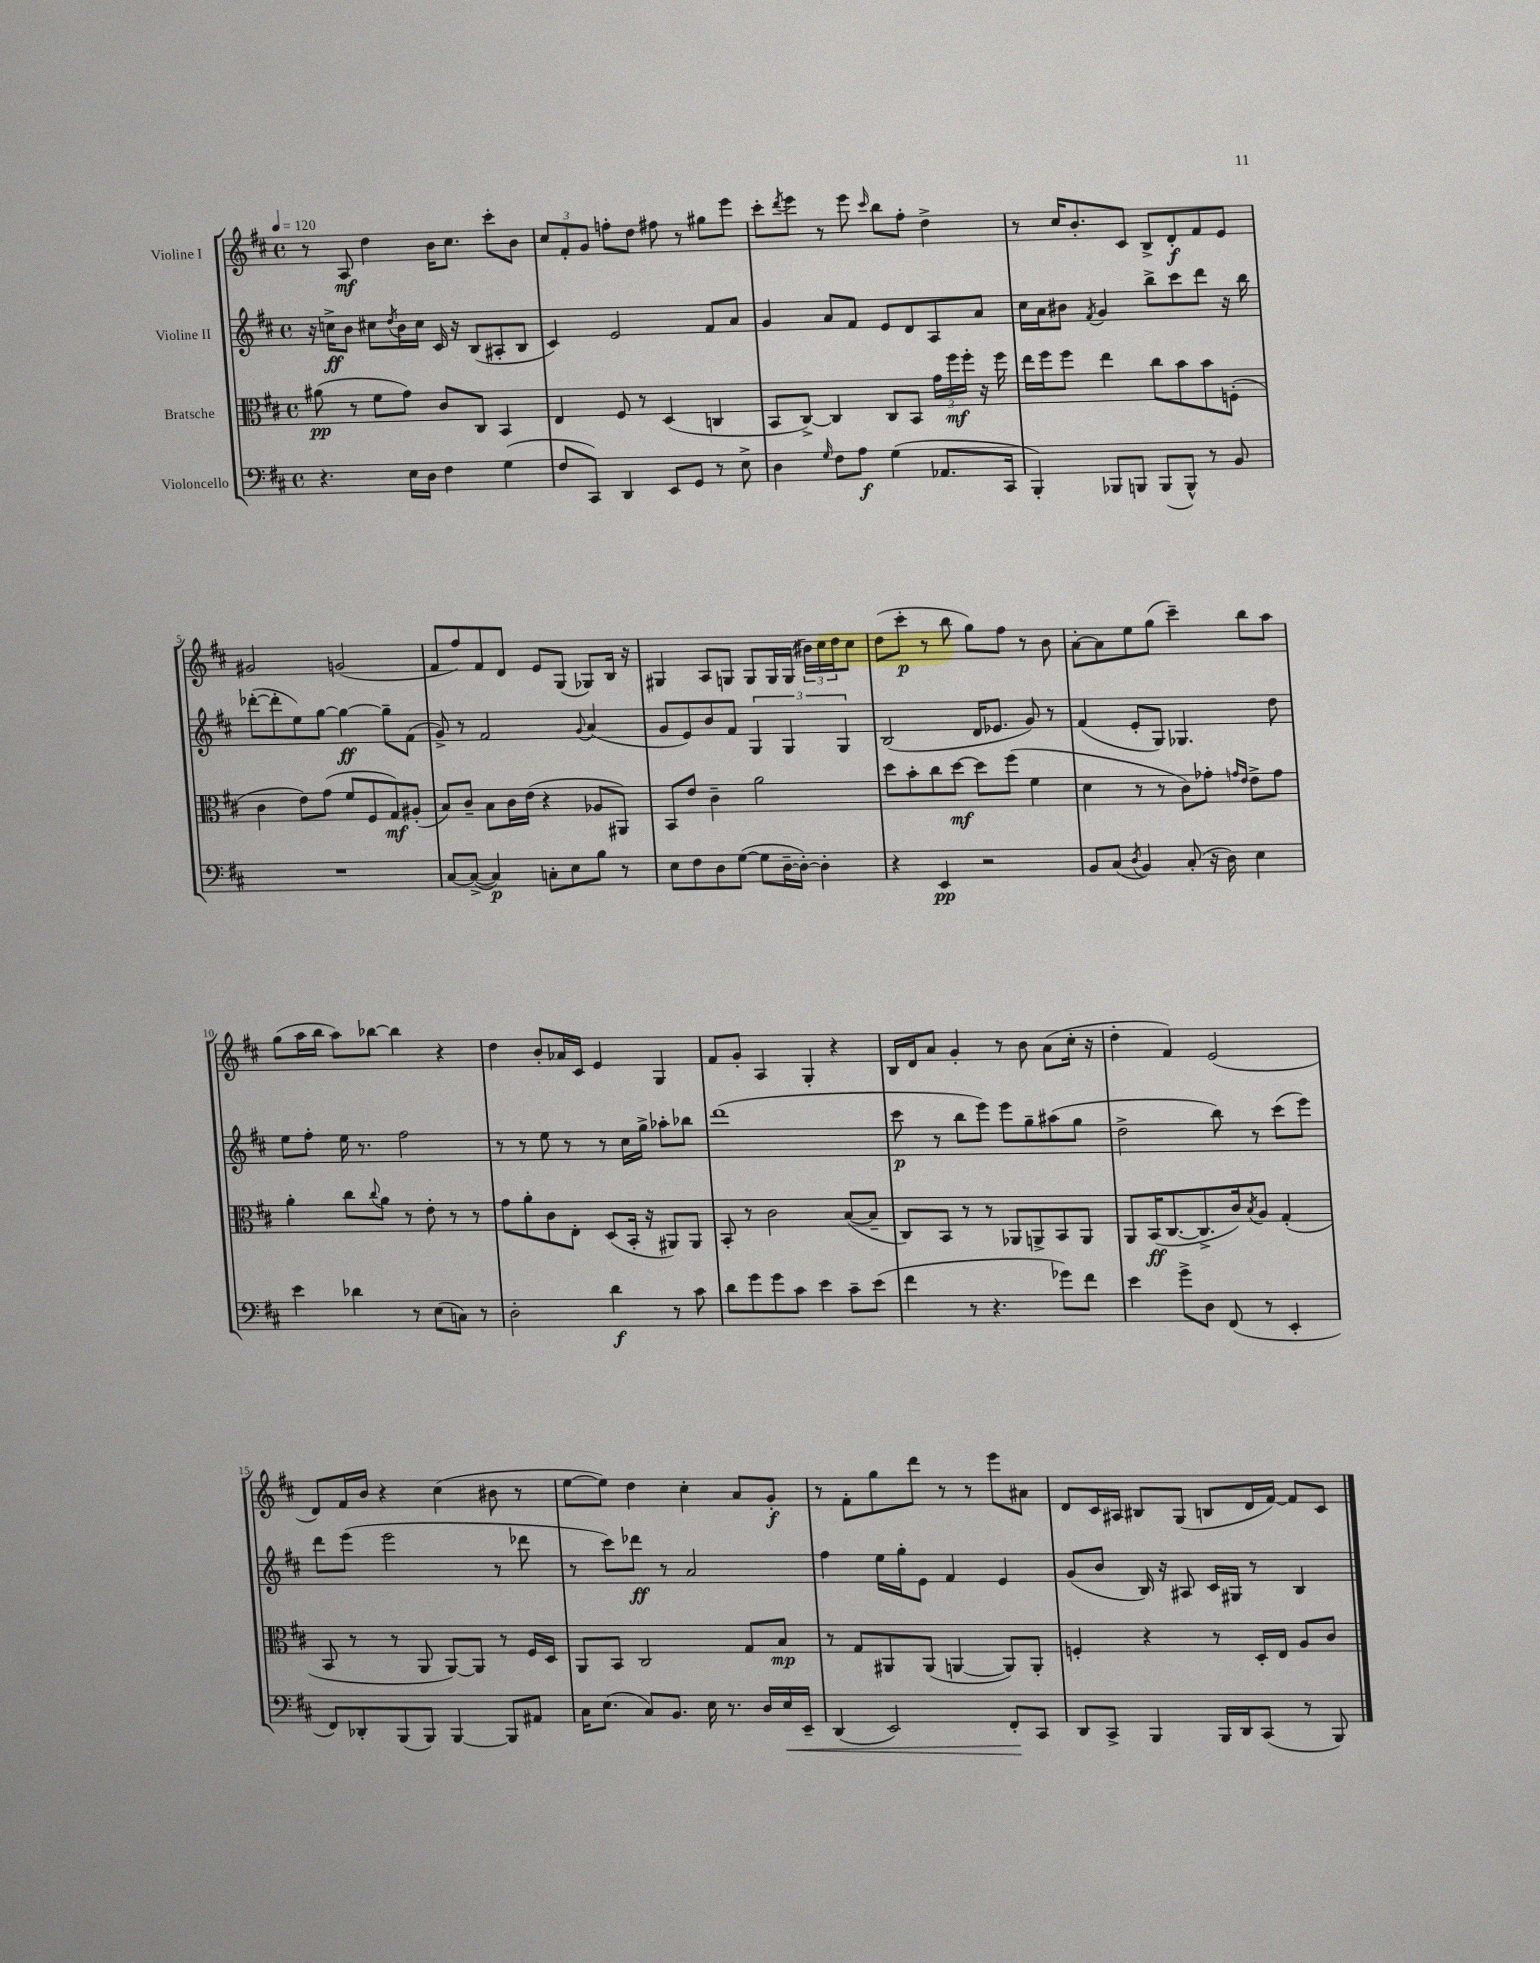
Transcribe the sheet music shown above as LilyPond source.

<<
\new StaffGroup <<
\new Staff = "s0" \with { instrumentName = "Violine I" } {
    \clef treble \key d \major \defaultTimeSignature \time 4/4 \tempo 4 = 120
    r8 a8\mf d''4 b'16 cis''8. cis'''8-. b'8 |
    \tuplet 3/2 { cis''8 fis'8-. g'8 } f''8-. d''8 fis''8 r8 gis''8 e'''8 |
    cis'''8-. \acciaccatura { d'''8 } e'''8 r8 e'''8 \grace { cis'''16 } b''8 fis''8-. d''4-> |
    r8 cis''16 b'8.-. cis'8 b8-> d'8-.\f fis'8 e'8 |
    gis'2 g'2( |
    fis'8 fis''8) fis'8 d'8 e'8 g8( ges8) b16 r16 |
    gis4 a8 g8 g8 g16 g16( \tuplet 3/2 { bis'16) cis''16 d''16 } cis''8 |
    d''8( cis'''8-.\p r8 b''8 g''8) fis''8 r8 b'8 |
    a'8~-. a'8 e''8 g''8( cis'''4--) b''8 a''8 |
    g''8( a''16 b''16 a''8) bes''8~ bes''4 r4 |
    d''4 b'8-. aes'16 cis'16 e'4 g4 |
    fis'8 g'8-. a4 g4-. r4 |
    b16 d'16 a'8 g'4-. r8 b'8 a'8( cis''16-. r16 |
    d''4-. fis'4) e'2( |
    d'8) fis'16 b'16 r4 cis''4( bis'8 r8 |
    e''8~ e''8) d''4 cis''4-. a'8 g'8-.\f |
    r8 fis'8-. g''8 d'''8 r8 r8 e'''8 ais'8 |
    d'8 cis'16 ais16 bis8 g8( b8 d'16 fis'16~) fis'8 cis'8 \bar "|." |
}
\new Staff = "s1" \with { instrumentName = "Violine II" } {
    \clef treble \key d \major \defaultTimeSignature \time 4/4
    r16 c''16->\ff b'8 cis''8 \acciaccatura { d''8 } b'16 cis''16 cis'16 r16 b8( ais8-. b8 |
    cis'4) e'2 fis'8 a'8 |
    g'4 a'8 fis'8 e'8 d'8 a8 a'8 |
    cis''16 a'16 bis'8 \acciaccatura { fis'8 } g'4 b''8-> cis'''8 d'''8 r16 b''16 |
    des'''8~-.( des'''8-. e''8) g''8~ g''4~\ff g''8-- fis'8( |
    g'8->) r8 fis'2 \appoggiatura { g'8 } a'4( |
    g'8 e'8) b'8 fis'8 \tuplet 3/2 { g4 g4 g4 } |
    b2( d'16 ees'8. g'8) r8 |
    fis'4( e'8-. g8) ges4. d''8 |
    e''8 fis''8-. e''16 r8. fis''2 |
    r8 r8 e''8 r8 r8 cis''16 g''16-> aes''8-. bes''8 |
    d'''1( |
    cis'''8\p r8 b''8 e'''8) e'''8 g''8-- ais''8( g''8 |
    d''2-> b''8) r8 cis'''8( e'''8) |
    d'''8 e'''8( e'''2 r8 des'''8 |
    r8 cis'''8) des'''8\ff r8 a'2 |
    fis''4 e''16 g''16-. e'8 fis'4 e'4 |
    g'8( b'8 b16) r16 ais8 cis'16 gis16 r8 b4 \bar "|." |
}
\new Staff = "s2" \with { instrumentName = "Bratsche" } {
    \clef alto \key d \major \defaultTimeSignature \time 4/4
    ais'8\pp( r8 fis'8 g'8) cis'8 cis8 b,4 |
    e4 fis8 r8 d4( c4 |
    b,8 cis8~->) cis4 cis8 b,8 \tuplet 3/2 { g'16 fis''16\mf fis''16-. } r16 fis''16 |
    e''16 fis''16 fis''8 e''4 cis''8 b'8 b'8 f8-.( |
    cis'4 e'8) g'8( fis'8 fis8 g8\mf) ais8-.( |
    b8) cis'8-- b8 cis'16 e'16( r4 aes8 ais,8) |
    b,8 e'8 cis'4-- a'2 |
    d''8 b'8-. cis''8 d''8~\mf d''8 fis''8( fis'4 |
    d'4 r8 r8 cis'8) ges'8-. \grace { g'16 e'16 } e'8-> g'8 |
    a'4-. cis''8 \appoggiatura { cis''8 } a'8 r8 e'8-. r8 r8 |
    g'8 a'8-. cis'8 e8-. d8( b,16-. r16 ais,8) ais,8 |
    b,8-. r8 cis'2 b8~( b8-- |
    cis8) b,8 r8 r8 aes,8 a,8-> b,8 a,8 |
    a,8 b,16\ff( cis8.~ cis8.-> cis'16) \acciaccatura { b8 } a8 g4-.( |
    b,8 r8 r8 a,8 a,8~) a,8 r8 fis16 d16 |
    a,8 b,8 cis2 g8 b8\mp |
    r8 g8 ais,8 ais,8( a,4~ a,8) a,8-. |
    f4-. r4 r8 d16-. e16 a8 cis'8 \bar "|." |
}
\new Staff = "s3" \with { instrumentName = "Violoncello" } {
    \clef bass \key d \major \defaultTimeSignature \time 4/4
    r4. e16 d16 fis4 g4( |
    fis8 cis,8) d,4 e,8 g,8 r8 e8-> |
    d4 \grace { g16 } fis8 a8\f g4( aes,8. cis,16 |
    b,,4-.) bes,,8 b,,8 b,,8( b,,8-^) r8 b,8 |
    R1 |
    cis8~ cis8~->( cis4\p) c8-. e8 b8 r8 |
    e8 fis8 d8 g8~( g8 d16~-- d16~-.) d4-. |
    r4 e,4\pp r2 |
    b,8 cis8( \acciaccatura { d8 } b,4) cis8-.( r16 d16) e4 |
    e'4 des'4 r8 e8( c8) r8 |
    d2-. d'4\f r8 cis'8 |
    d'8 g'8 g'8 cis'8 e'4 cis'8-- e'8( |
    fis'4 r8 r4. ges'8) fis'8 |
    e'4 g'8-> d8 fis,8( r8 e,4-. |
    fis,8) des,8-. b,,8( b,,8) b,,4~ b,,8 ais,8 |
    cis16 e8.( cis8) b,8. e16 r8. d16 e16\< e,16-- |
    d,4( e,2) fis,8-.\! cis,8 |
    d,8 cis,8-> b,,4 b,,16 d,16 cis,8( r8 b,,8) \bar "|." |
}
>>
>>
